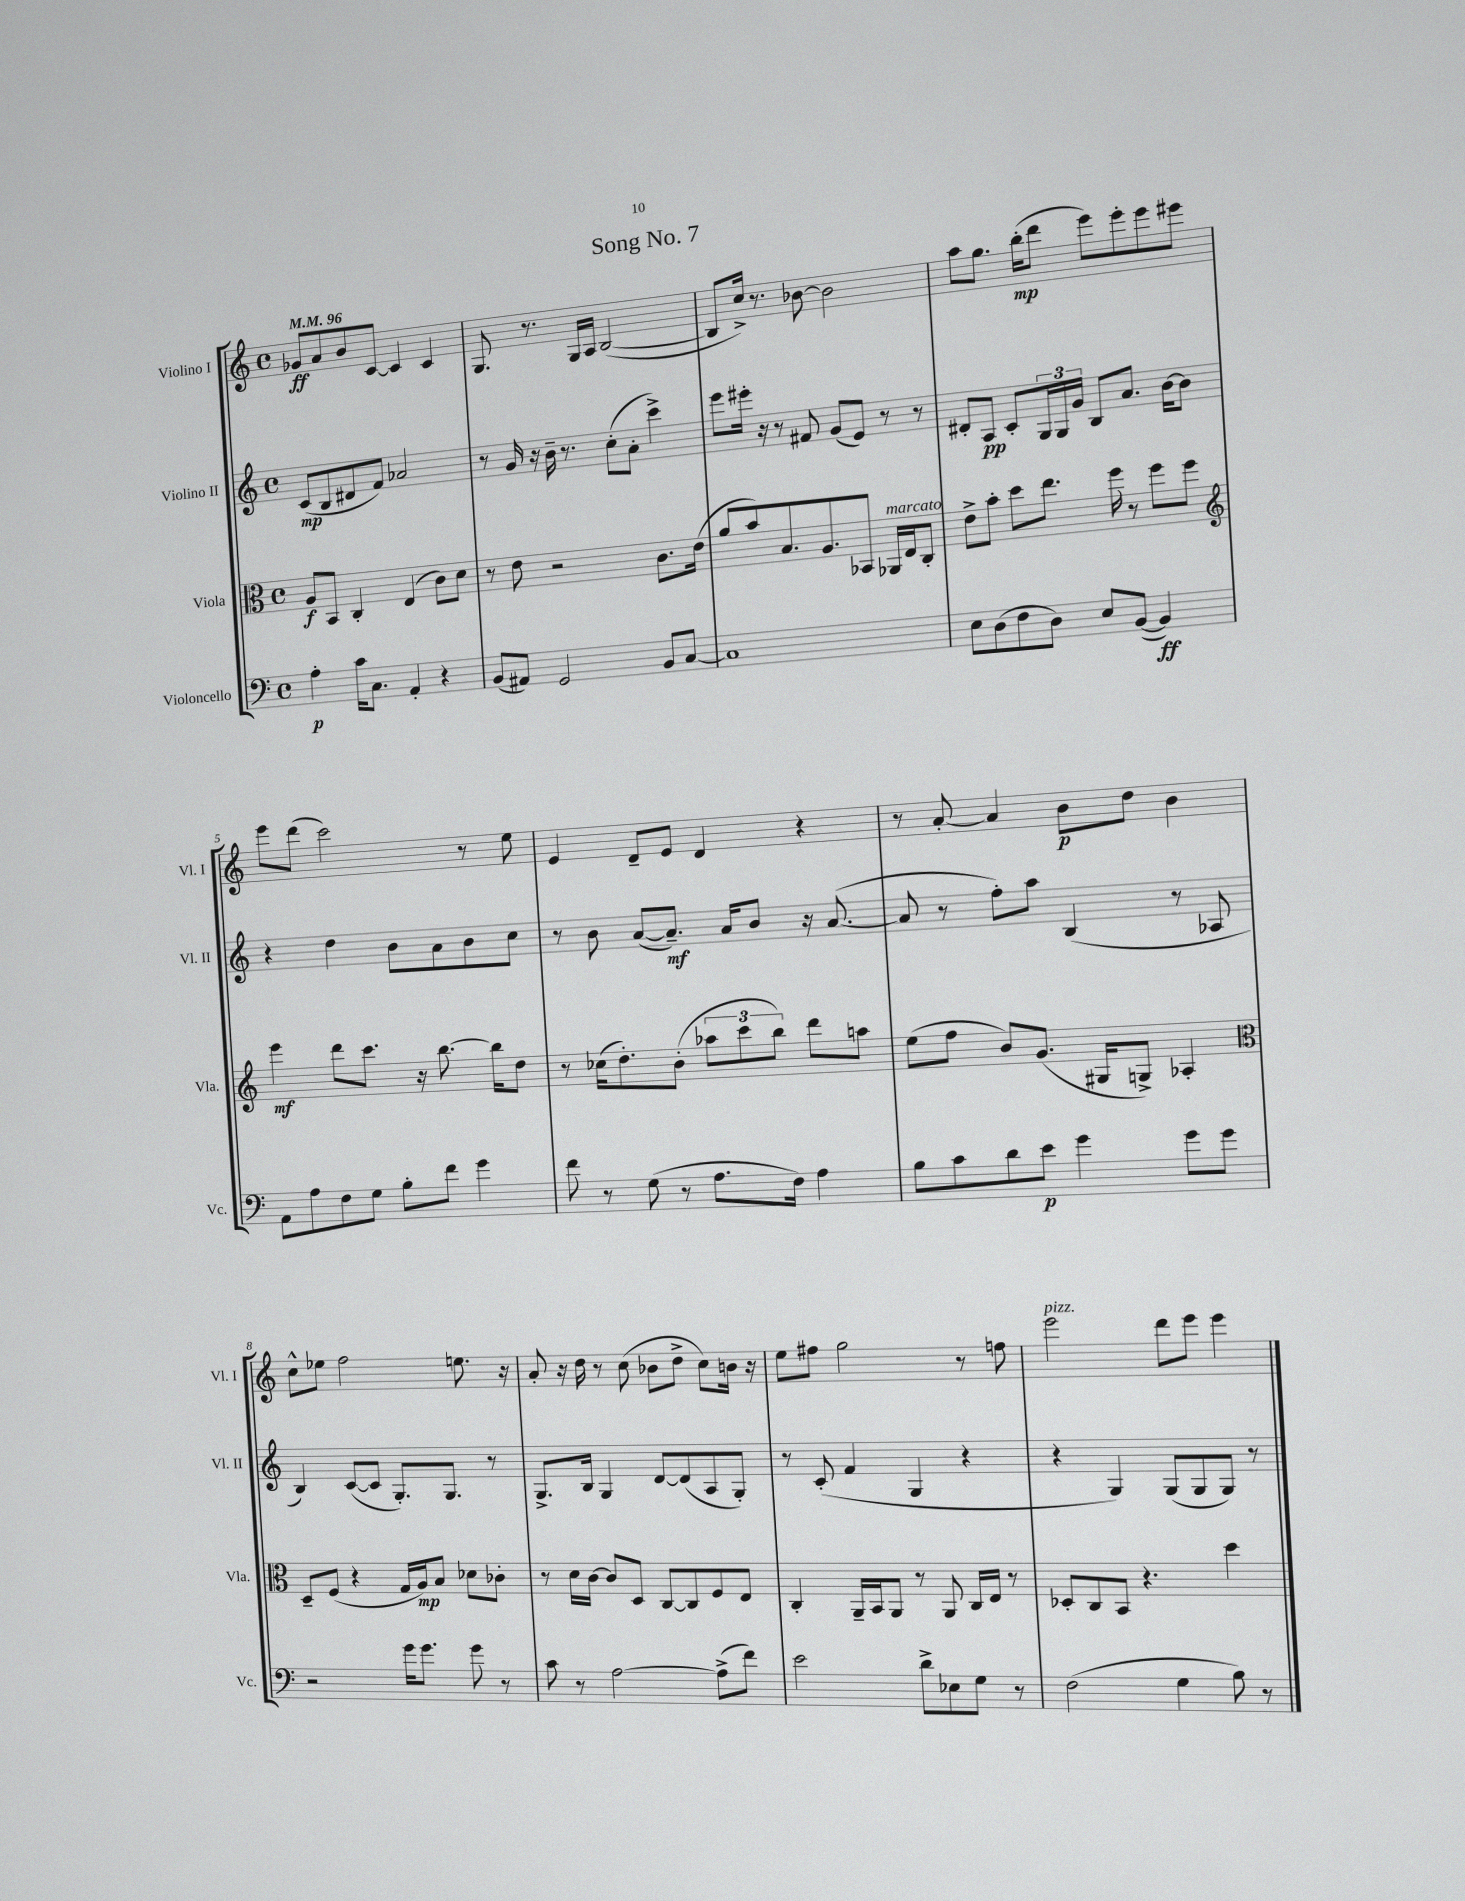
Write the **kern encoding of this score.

**kern	**kern	**kern	**kern
*staff4	*staff3	*staff2	*staff1
*clefF4	*clefC3	*clefG2	*clefG2
*k[]	*k[]	*k[]	*k[]
*M4/4	*M4/4	*M4/4	*M4/4
*met(c)	*met(c)	*met(c)	*met(c)
*MM96	*MM96	*MM96	*MM96
4A'	8A	(8c	8g-
.	8BB	8B	8a
16c	4C'	8d#	8b
8.C	.	.	.
.	.	8f)	[8c
4AA'	(4E	2a-	4c]
4r	8c)	.	4c
.	8d	.	.
=	=	=	=
(8BB	8r	8r	8.G
8AA#)	8e	16g	.
.	.	16r	8.r
2GG	2r	16b~	.
.	.	8.r	.
.	.	.	16G
.	.	.	16A
.	.	(8cc'	([2B
.	.	8a'	.
8BB	8.c	4ccc^)	.
[8C	.	.	.
.	(16e	.	.
=	=	=	=
1C]	8a	8eee	8B]
.	8b)	16eee#'	16cc^)
.	.	16r	8.r
.	8.B	8r	.
.	.	8f#	[8b-
.	8.A	.	.
.	.	(8g	2b-]
.	8BB-	8e)	.
.	16AA-	8r	.
.	16E	.	.
.	8C'	8r	.
=	=	=	=
8E	8e^	8d#'	8aa
(8D	8b'	8A	8.gg
8F	8dd	8c'	.
.	.	.	(16bb'
8D)	8.ee	24G	8ddd
.	.	24G	.
.	.	24g	.
8E	.	8B	8eee)
.	16ff	.	.
([8BB	8r	8.a	8eee'
4BB])	8ff	.	8eee
.	.	[16b	.
.	8ff	8b]	8eee#
=	=	=	=
*	*clefG2	*	*
8AA	4eee	4r	8eee
8A	.	.	(8ddd
8F	8ddd	4dd	2ccc)
8G	8.ccc	.	.
8B'	.	8b	.
.	16r	.	.
8f	[8.bb	8a	.
4g	.	8b	8r
.	16bb]	.	.
.	8dd	8cc	8ee
=	=	=	=
8f	8r	8r	4e
8r	(16cc-	8b	.
.	8.dd')	.	.
(8G	.	([8a	8d~
8r	(8b'	8.a~])	8e
8.A	12aa-	.	4d
.	.	16a	.
.	12ccc	.	.
.	.	8b	.
.	12bb)	.	.
16F)	.	.	.
4A	8ddd	16r	4r
.	.	([8.a	.
.	8aa	.	.
=	=	=	=
8B	(8ee	8a]	8r
8c	8ff	8r	[8a'
8d	8b)	8ff')	4a]
8e	(8.g	8aa	.
4g	.	(4B	8b
.	16G#	.	.
.	8G^)	.	8dd
8g	4A-'	8r	4b
8g	.	8A-	.
=	=	=	=
*	*clefC3	*	*
2r	8D~	4B)	8cc^^
.	(8F	.	8ee-
.	4r	([8c	2ff
.	.	8c]	.
16g	16G	8.G')	.
8.g	16A)	.	.
.	8B	.	.
.	.	8.G	.
8g	8d-	.	8.ee
8r	8c-'	8r	.
.	.	.	16r
=	=	=	=
8c	8r	8.G^	8a'
8r	16d	.	16r
.	[16c	16B	16dd
[2A	8c]	4G	8r
.	8D	.	(8cc
.	[8C	[8d	8b-
.	8C]	(8d]	8dd^
(8A^]	8F	8A	8cc)
8f)	8E	8G')	16b
.	.	.	16r
=	=	=	=
2e	4C'	8r	8ee
.	.	(8c'	8ff#
.	16AA~	4f	2gg
.	16BB	.	.
.	8AA	.	.
8d^	8r	4G	.
8E-	8AA	.	.
8G	16C	4r	8r
.	16E	.	.
8r	8r	.	8ff
=	=	=	=
(2F	8D-'	4r	2eee
.	8C	.	.
.	8BB	4G)	.
.	4.r	.	.
4G	.	(8G	8ddd
.	.	8G	8eee
8B)	4dd	8G)	4eee
8r	.	8r	.
==	==	==	==
*-	*-	*-	*-
